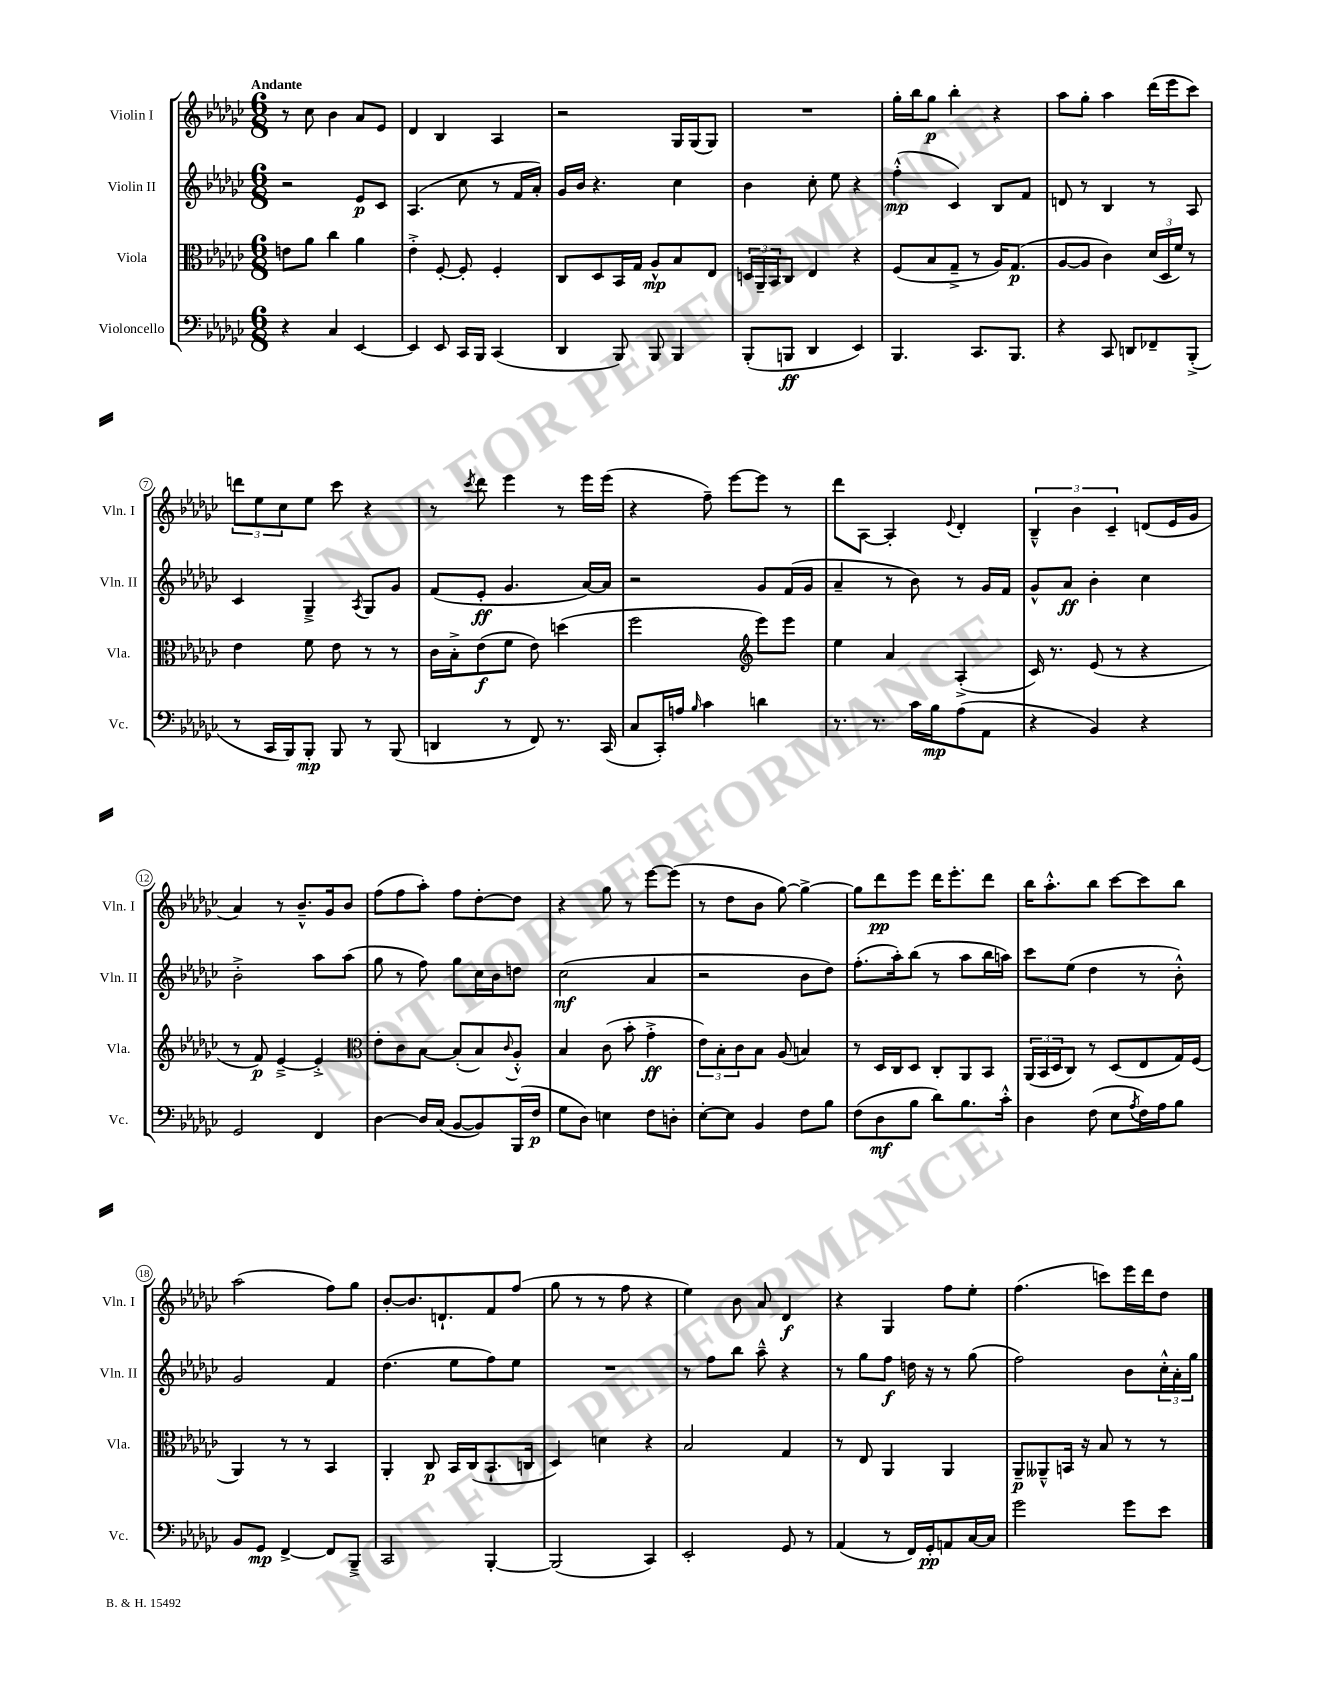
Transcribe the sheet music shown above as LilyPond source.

<<
\new StaffGroup <<
\new Staff = "s0" \with { instrumentName = "Violin I" shortInstrumentName = "Vln. I" } {
    \clef treble \key ges \major \numericTimeSignature \time 6/8 \tempo "Andante"
    r8 ces''8 bes'4 aes'8 ees'8 |
    des'4 bes4 aes4 |
    r2 ges16 ges16( ges8) |
    R2. |
    ges''16-. bes''16 ges''8\p bes''4-. r4 |
    aes''8 ges''8-. aes''4 des'''16( ees'''16 ces'''8) |
    \tuplet 3/2 { d'''8 ees''8 ces''8 } ees''8 ces'''8 r4 |
    r8 \acciaccatura { ces'''8 } des'''8 ees'''4 r8 ees'''16 ees'''16( |
    r4 f''8--) ees'''8~ ees'''8 r8 |
    des'''8 aes8~ aes4-. \appoggiatura { ees'8 } des'4-. |
    \tuplet 3/2 { bes4---^ bes'4 ces'4-- } d'8( ees'16 ges'16 |
    aes'4) r8 bes'8.---^ ges'16 bes'8 |
    f''8( f''8 aes''8-.) f''8 des''8~-. des''8 |
    r4 ges''8 r8 ees'''8~ ees'''8( |
    r8 des''8 bes'8 ges''8~) ges''4~-> |
    ges''8 des'''8\pp ees'''8 des'''16 ees'''8.-. des'''8 |
    bes''16 aes''8.-.-^ bes''8 ces'''8~ ces'''8 bes''8 |
    aes''2( f''8) ges''8 |
    bes'8~-. bes'8. d'8.-! f'8 f''8( |
    ges''8 r8 r8 f''8 r4 |
    ees''4) bes'8 aes'8 des'4\f |
    r4 ges4 f''8 ees''8-. |
    f''4.( c'''8) ees'''16 des'''16 des''8 \bar "|." |
}
\new Staff = "s1" \with { instrumentName = "Violin II" shortInstrumentName = "Vln. II" } {
    \clef treble \key ges \major \numericTimeSignature \time 6/8
    r2 ees'8\p ces'8 |
    aes4.( ces''8 r8 f'16 aes'16-.) |
    ges'16 bes'16 r4. ces''4 |
    bes'4 ces''8-. ees''8 r4 |
    f''4-.-^\mp( ces'4) bes8 f'8 |
    d'8 r8 bes4 r8 aes8 |
    ces'4 ges4---> \acciaccatura { aes8 } ges8 ges'8 |
    f'8( ees'8-.\ff ges'4. aes'16~) aes'16 |
    r2 ges'8 f'16( ges'16 |
    aes'4-- r8 bes'8) r8 ges'16 f'16 |
    ges'8-^ aes'8\ff bes'4-. ces''4 |
    bes'2-.-> aes''8 aes''8( |
    ges''8 r8 f''8) ges''8 ces''16 bes'16 d''8 |
    ces''2\mf( aes'4 |
    r2 bes'8 des''8) |
    f''8.-.( aes''16-.) bes''8( r8 aes''8 bes''16 a''16) |
    ces'''8 ees''8( des''4 r8 bes'8-.-^) |
    ges'2 f'4 |
    des''4.( ees''8 f''8) ees''8 |
    R2. |
    r8 f''8 bes''8 aes''8---^ r4 |
    r8 ges''8 f''8\f d''16 r16 r8 ges''8( |
    f''2) bes'8 \tuplet 3/2 { ces''16-.-^ aes'16-. ges''16 } \bar "|." |
}
\new Staff = "s2" \with { instrumentName = "Viola" shortInstrumentName = "Vla." } {
    \clef alto \key ges \major \numericTimeSignature \time 6/8
    e'8 aes'8 ces''4 aes'4 |
    ees'4-.-> f8~-. f8-. f4-. |
    ces8 des8 bes,16 ges16 aes8-^\mp bes8 ees8 |
    \tuplet 3/2 { d16 aes,16-- bes,16 } ces8 ees4 r4 |
    f8( bes8 ges8---> r8 aes16) ges8.\p( |
    aes8~ aes8 ces'4) \tuplet 3/2 { des'16( des16 f'16) } r8 |
    ees'4 f'8 ees'8 r8 r8 |
    ces'16 bes16-.-> ees'8\f( f'8 ees'8) d''4( |
    f''2 \clef treble ees'''8) ees'''8 |
    ees''4 aes'4 aes4-.->( |
    ces'16) r8. ees'8( r8 r4 |
    r8 f'8\p) ees'4~---> ees'4-.-> |
    \clef alto ees'8-. ces'8 bes8~ bes8-.( bes8) \appoggiatura { ces'8 } aes8-.-^ |
    bes4 ces'8( bes'8-. ges'4-.->\ff |
    \tuplet 3/2 { ees'8) bes8-. ces'8 } bes8 aes8( b4) |
    r8 des16 ces16 des8 ces8-. aes,8 bes,8 |
    \tuplet 3/2 { aes,16( bes,16 des16 } ces8) r8 des8( ees8 ges16) f16( |
    aes,4) r8 r8 bes,4 |
    aes,4-. ces8\p bes,16 ces16( bes,8.-! c16 |
    des4) d'4 r4 |
    bes2 ges4 |
    r8 ees8 aes,4 aes,4 |
    aes,8--\p aeses,8---^ b,16 r16 bes8 r8 r8 \bar "|." |
}
\new Staff = "s3" \with { instrumentName = "Violoncello" shortInstrumentName = "Vc." } {
    \clef bass \key ges \major \numericTimeSignature \time 6/8
    r4 ces4 ees,4~ |
    ees,4 ees,8 ces,16 bes,,16 ces,4( |
    des,4 bes,,8) bes,,8 bes,,4 |
    bes,,8-.( b,,8\ff des,4 ees,4) |
    bes,,4. ces,8. bes,,8. |
    r4 ces,8 d,8 fes,8-- bes,,8-.->( |
    r8 ces,16 bes,,16) bes,,8-.\mp bes,,8 r8 bes,,8( |
    d,4 r8 f,8) r8. ces,16( |
    ces8 ces,16-.) a16 \grace { bes16 } ces'4 d'4 |
    r8. r8. ces'16 bes16\mp aes8( aes,8 |
    r4 bes,4) r4 |
    ges,2 f,4 |
    des4~ des16 ces16( bes,8~ bes,8) bes,,16( f16\p |
    ges8 des8) e4 f8 d8-. |
    ees8~-. ees8 bes,4 f8 bes8 |
    f8( des8\mf bes8 des'8) bes8. ces'16-.-^ |
    des4 f8( ees8 \acciaccatura { aes8 } f16) aes16 bes8 |
    bes,8 ges,8\mp f,4~-> f,8 bes,,8---> |
    ces,2 bes,,4~-. |
    bes,,2( ces,4) |
    ees,2-. ges,8 r8 |
    aes,4( r8 f,16) ges,16-.\pp a,8 ces16~ ces16 |
    ges'2 ges'8 ees'8 \bar "|." |
}
>>
>>
\layout { \context { \Score \override BarNumber.stencil = #(make-stencil-circler 0.1 0.3 ly:text-interface::print) } }
